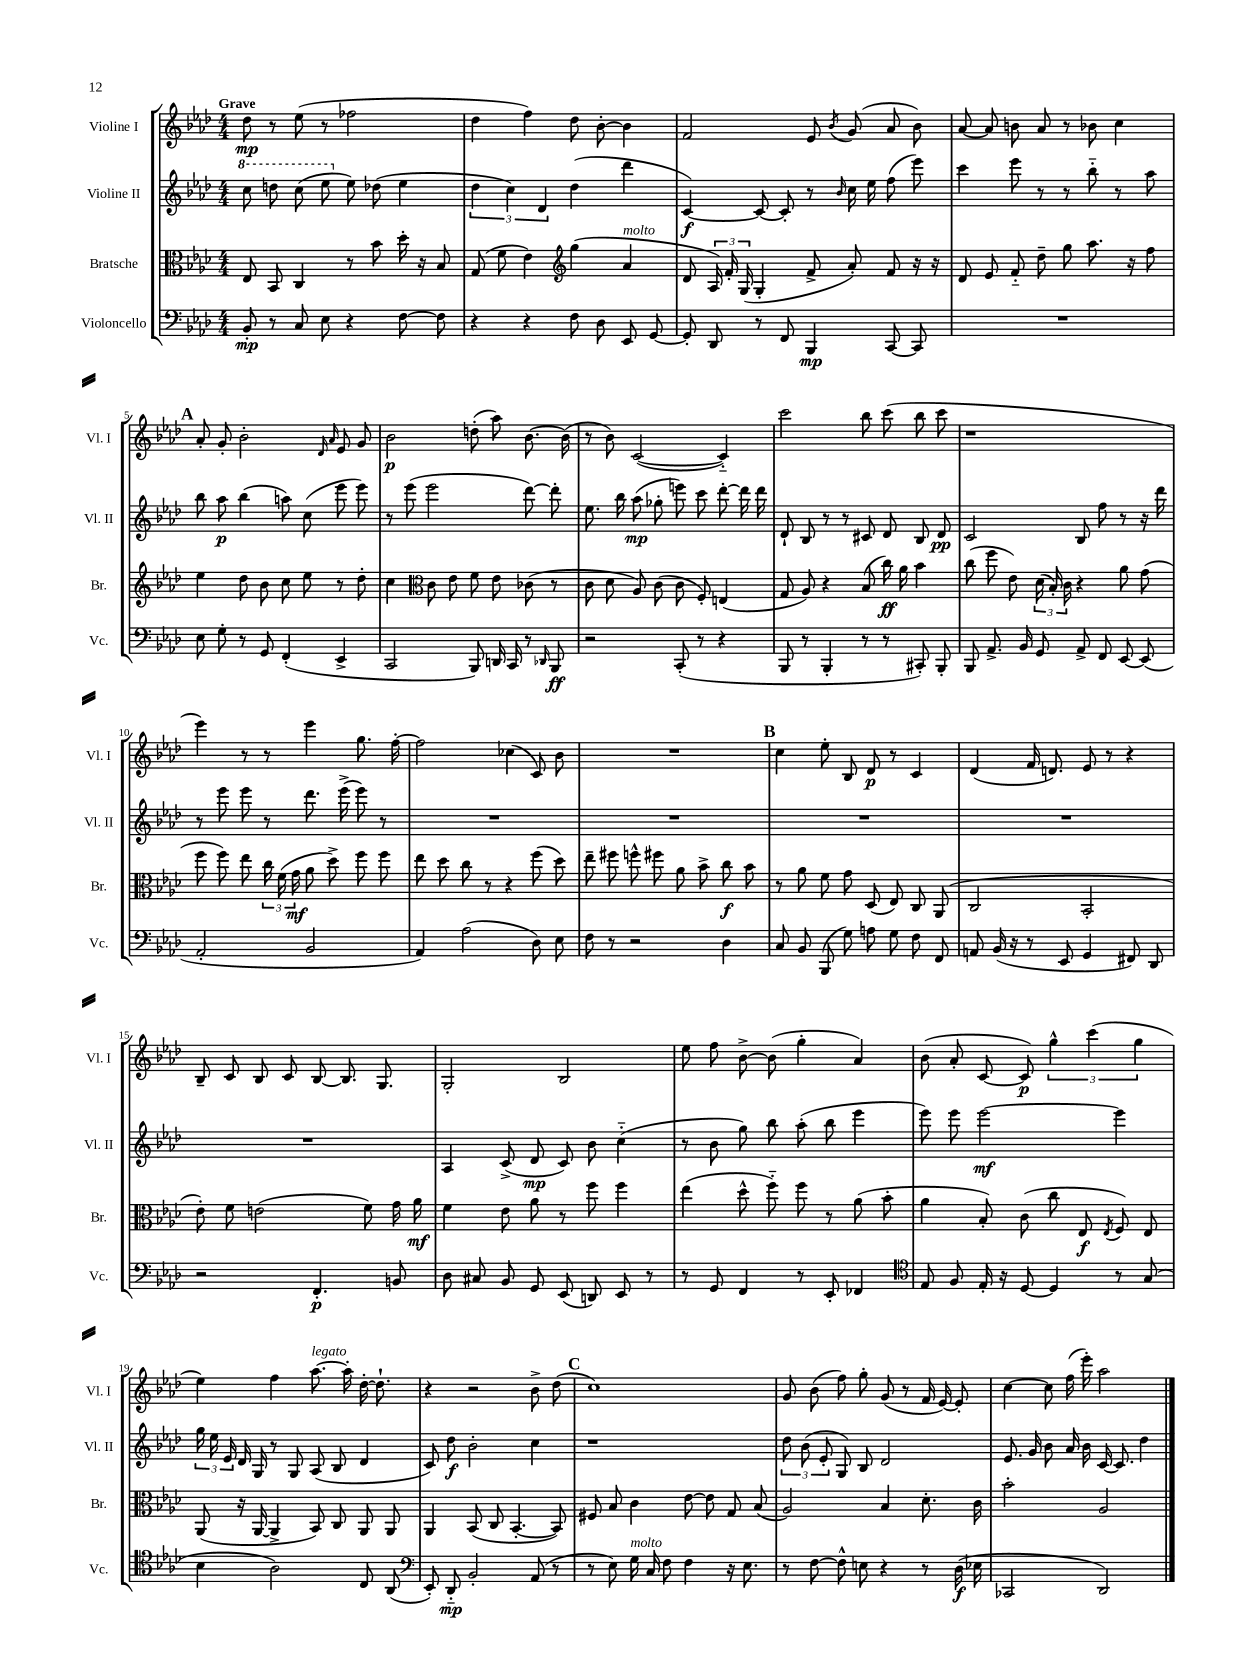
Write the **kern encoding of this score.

**kern	**kern	**kern	**kern
*staff4	*staff3	*staff2	*staff1
*clefF4	*clefC3	*clefG2	*clefG2
*k[b-e-a-d-]	*k[b-e-a-d-]	*k[b-e-a-d-]	*k[b-e-a-d-]
*M4/4	*M4/4	*M4/4	*M4/4
8BB-'	8E-	8ccc	8dd-
8r	8BB-	8ddd	8r
8C	4C	(8ccc	(8ee-
8E-	.	8eee-	8r
4r	8r	8ee-)	2ff-
.	8b-	(8dd-	.
[8F	16dd-'	4ee-	.
.	16r	.	.
8F]	8B-	.	.
=	=	=	=
4r	(8G	6dd-	4dd-
.	8f	.	.
.	.	6cc)	.
4r	4e-)	.	4ff)
.	.	6d-	.
*	*clefG2	*	*
8F	(4gg	(4dd-	8dd-
8D-	.	.	[8b-'
8EE-	4a-	4ddd-	4b-]
[8GG	.	.	.
=	=	=	=
8GG']	8d-	[4c)	2f
8DD-	24A-)	.	.
.	24f'	.	.
.	(24G	.	.
8r	4G'	8c_	.
8FF	.	8c']	.
4BBB-	8f^	8r	8e-
.	.	16qqb-	8qb-
.	8a-')	16cc	(8g
.	.	16ee-	.
[8CC	8f	(8ff	8a-
8CC]	16r	8eee-)	8b-)
.	16r	.	.
=	=	=	=
1r	8d-	4ccc	[8a-
.	8e-	.	8a-]
.	8f'~	8eee-	8b
.	8dd-~	8r	8a-
.	8gg	8r	8r
.	8.aa-	8bb-'~	8b-
.	.	8r	4cc
.	16r	.	.
.	8ff	8aa-	.
=	=	=	=
8E-	4ee-	8bb-	8a-'
8G'	.	8aa-	8g'
8r	8dd-	(4bb-	2b-'
8GG	8b-	.	.
(4FF'	8cc	8aa)	.
.	8ee-	(8cc	.
.	.	.	16qqd-
.	.	.	16qqa-
4EE-^	8r	8eee-	8e-
.	8dd-'	8eee-)	8g
=	=	=	=
2CC	4cc	8r	2b-
.	.	(8eee-	.
*	*clefC3	*	*
.	8c	2eee-	.
.	8e-	.	.
8BBB-)	8f	.	(8dd'
16DD	8e-	.	8aa-)
16CC	.	.	.
8r	(8c-	[8ddd-)	[8.b-
16qqDD-	.	.	.
8BBB-	8r	8ddd-']	.
.	.	.	(16b-]
=	=	=	=
2r	8c	8.ee-	8r
.	8d-	.	8b-)
.	.	16bb-	.
.	8A-)	(8aa-	([2c
.	(8c	8gg-'	.
(8CC'	8c	8eee)	.
8r	8F')	8ccc	.
4r	(4E	[8ddd-'	4c'~])
.	.	16ddd-]	.
.	.	16ddd-	.
=	=	=	=
8BBB-	8G	8d-`	2ccc
8r	8A-)	8B-	.
4BBB-'	4r	8r	.
.	.	8r	.
8r	(8B-	8c#	8bb-
8r	16cc)	8d-	(8ccc
.	16a-	.	.
8CC#')	4b-	8B-	8bb-
8BBB-'	.	8d-	8ccc
=	=	=	=
8BBB-	(8cc	2c	1r
8.AA-^	8ff	.	.
.	8e-)	.	.
16BB-	.	.	.
8GG	(24d-	.	.
.	24B-')	.	.
.	24c	.	.
8AA-^	4r	8B-	.
8FF	.	8ff	.
[8EE-	8a-	8r	.
(8EE-]	(8g	16r	.
.	.	16ddd-	.
=	=	=	=
2AA-'	8ff	8r	4eee-)
.	8ff)	8eee-	.
.	8ee-	8eee-	8r
.	24cc	8r	8r
.	(24f	.	.
.	24g	.	.
2BB-	8a-	8.ddd-	4eee-
.	8dd-^)	.	.
.	.	(16eee-^	.
.	8ff	8eee-)	8.gg
.	8ff	8r	.
.	.	.	[16ff'
=	=	=	=
4AA-)	8ee-	1r	2ff]
.	8dd-	.	.
(2A-	8cc	.	.
.	8r	.	.
.	4r	.	(4cc-
8D-)	(8ff	.	8c)
8E-	8dd-)	.	8b-
=	=	=	=
8F	8ee-~	1r	1r
8r	8ff#	.	.
2r	8ff^^	.	.
.	8ff#	.	.
.	8a-	.	.
.	8b-^	.	.
4D-	8cc	.	.
.	8b-	.	.
=	=	=	=
8C	8r	1r	4cc
8BB-	8a-	.	.
(8BBB-	8f	.	8ee-'
8G)	8g	.	8B-
8A	(8D-	.	8d-
8G	8E-)	.	8r
8F	8C	.	4c
8FF	(8AA-	.	.
=	=	=	=
8AA	2C	1r	(4d-
(16BB-	.	.	.
16r	.	.	.
8r	.	.	16f
.	.	.	8.d)
8EE-	.	.	.
4GG	2BB-'	.	8e-
.	.	.	8r
8FF#)	.	.	4r
8DD-	.	.	.
=	=	=	=
2r	8e-')	1r	8B-~
.	8f	.	8c
.	(2e	.	8B-
.	.	.	8c
4.FF'	.	.	[8B-
.	.	.	8.B-]
.	8f)	.	.
.	.	.	8.G
8BB	16g	.	.
.	16a-	.	.
=	=	=	=
8D-	4f	4A-	2G'
8C#	.	.	.
8BB-	8e-	(8c^	.
8GG	8a-	8d-	.
(8EE-	8r	8c)	2B-
8DD)	8ff	8b-	.
8EE-	4ff	(4cc'~	.
8r	.	.	.
=	=	=	=
8r	(4ee-	8r	8ee-
8GG	.	8b-	8ff
4FF	8dd-^^	8gg)	[8b-^
.	8ff'~)	8bb-	(8b-]
8r	8ff	(8aa-'	4gg'
8EE-'	8r	8bb-	.
4FF-	(8a-	4eee-	4a-)
.	8b-'	.	.
=	=	=	=
*clefC4	*	*	*
8E-	4a-	8eee-)	(8b-
8F	.	8eee-	8a-'
16E-'	8B-')	[2eee-	[8c
16r	.	.	.
[8D-	(8c	.	8c])
4D-]	8cc	.	6gg^^
.	8E-	.	.
.	.	.	(6ccc
.	8qE-	.	.
8r	8F)	4eee-]	.
.	.	.	6gg
(8G	8E-	.	.
=	=	=	=
4B-	(8AA-	24gg	4ee-)
.	.	24ee-	.
.	.	24e-	.
.	16r	16d-	.
.	[16AA-	16G	.
2A-)	4AA-^]	8r	4ff
.	.	8G	.
.	8BB-)	(8A-	[8.aa-
.	8C	8B-	.
.	.	.	16aa-']
8C	8AA-	4d-	[16dd-'
.	.	.	8.dd-`]
(8AA-	8AA-	.	.
=	=	=	=
*clefF4	*	*	*
8EE-')	4AA-	8c)	4r
8DD-'~	.	8dd-	.
2BB-'	(8BB-	2b-'	2r
.	8C	.	.
.	[4.BB-'	.	.
(8AA-	.	4cc	8b-^
8r	8BB-])	.	(8dd-
=	=	=	=
8r	8F#	1r	1cc)
8E-)	8B-	.	.
16G	4c	.	.
16C	.	.	.
8F	.	.	.
4F	[8e-	.	.
.	8e-]	.	.
16r	8G	.	.
8.E-	.	.	.
.	(8B-	.	.
=	=	=	=
8r	2A-)	12dd-	8g
.	.	(12b-	.
[8F	.	.	(8b-
.	.	12e-'	.
8F^^]	.	8G)	8ff)
8E	.	8B-	8gg'
4r	4B-	2d-	(8g
.	.	.	8r
8r	8.d-'	.	16f
.	.	.	[16e-)
(16D-	.	.	8e-']
16E-	16c	.	.
=	=	=	=
2CC-	2b-'	8.e-	[4cc
.	.	16g	.
.	.	8b-	8cc]
.	.	16a-	(16ff
.	.	16b-	16eee-')
2DD-)	2A-	[16c	2aa-
.	.	8.c]	.
.	.	4dd-	.
==	==	==	==
*-	*-	*-	*-
